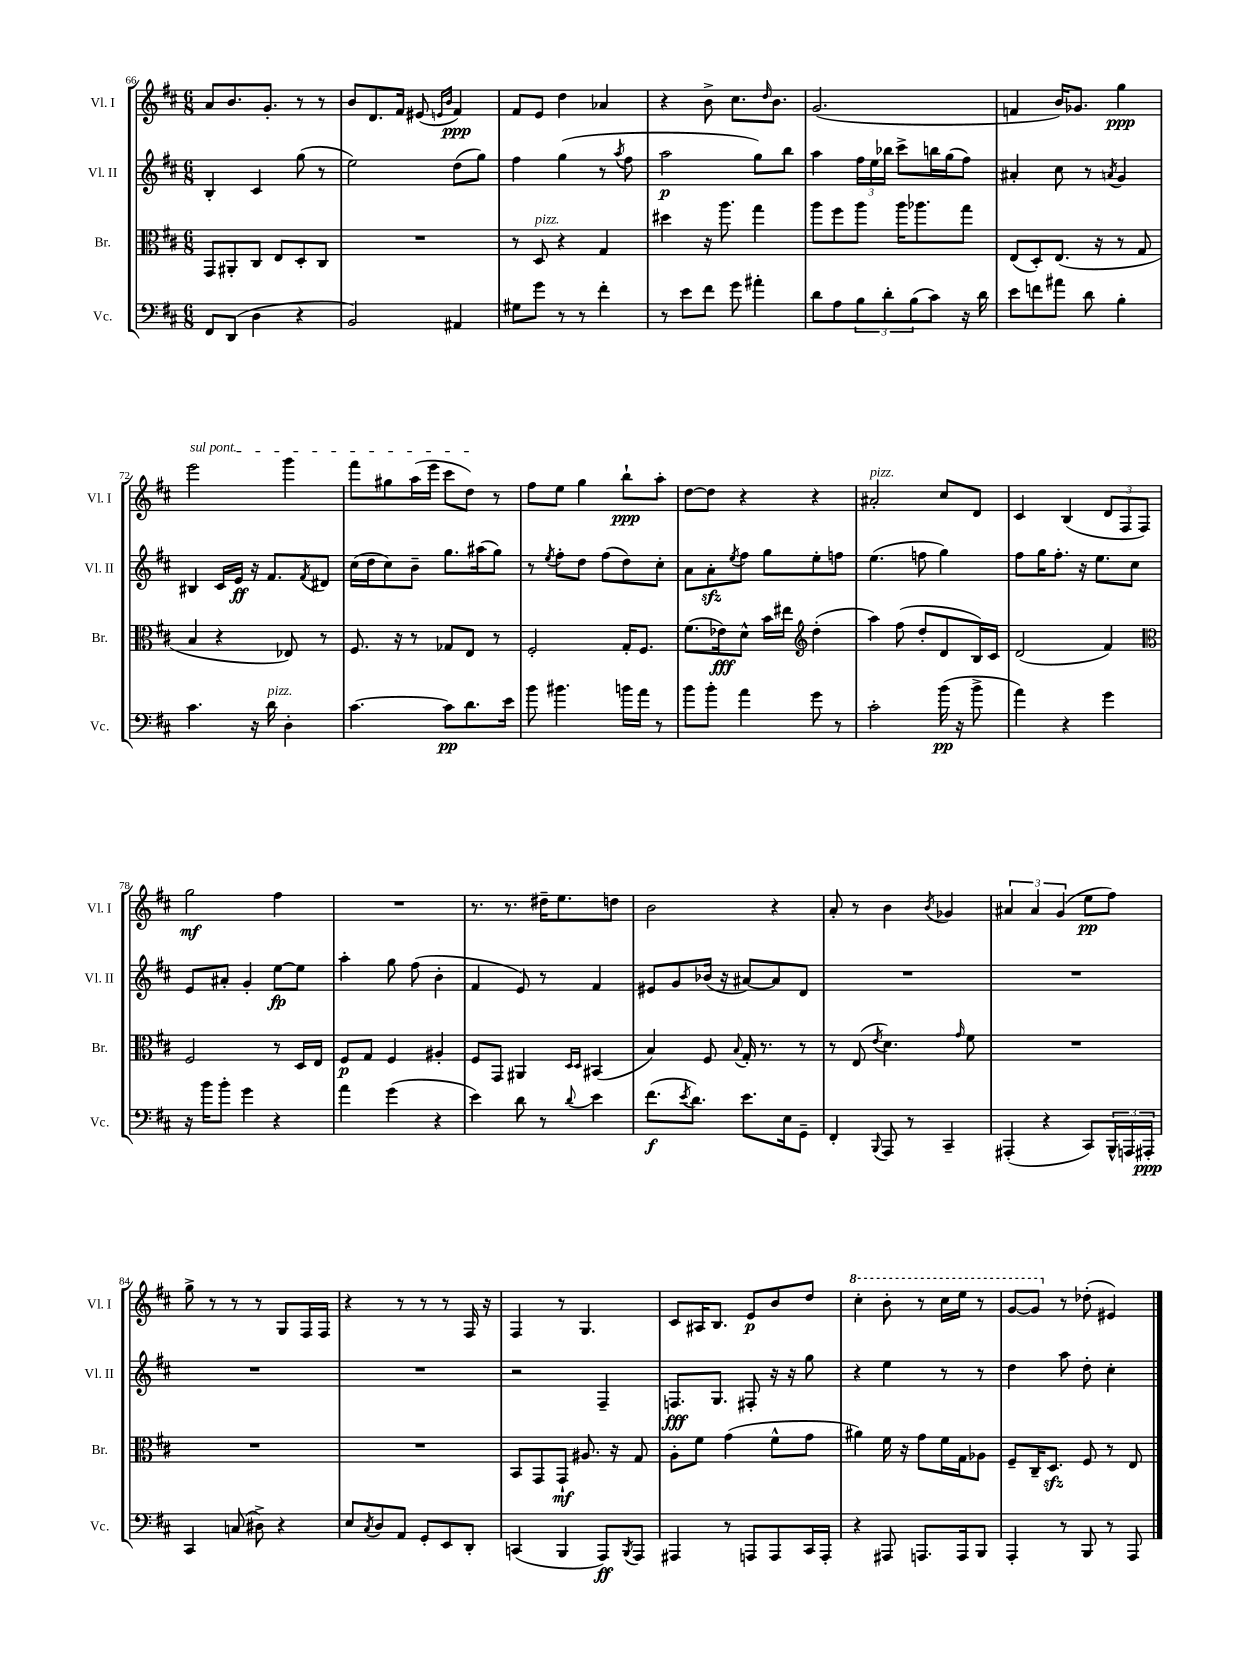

**kern	**kern	**kern	**kern
*staff4	*staff3	*staff2	*staff1
*clefF4	*clefC3	*clefG2	*clefG2
*k[f#c#]	*k[f#c#]	*k[f#c#]	*k[f#c#]
*M6/8	*M6/8	*M6/8	*M6/8
8FF#/L	8GG/L	4B'/	8a/L
(8DD/J	8AA#'/	.	8.b/
4D\	8C#/J	4c#/	.
.	.	.	8.g'/J
.	8E/L	.	.
4r	8D'/	(8gg\	8r
.	8C#/J	8r	8r
=	=	=	=
2BB/)	2.r	2ee\)	8b/L
.	.	.	8.d/
.	.	.	16f#/Jk
.	.	.	(8e#/
.	.	.	16qqe/LL
.	.	.	16qqb/JJ
4AA#/	.	(8dd\L	4f#/)
.	.	8gg\J)	.
=	=	=	=
8G#\L	8r	4ff#\	8f#/L
8g\J	8D/	.	8e/J
8r	4r	(4gg\	4dd\
8r	.	.	.
4f#'\	4G/	8r	4a-/
.	.	8qaa/	.
.	.	8ff#\	.
=	=	=	=
8r	4dd#\	2aa\	4r
8e\L	.	.	.
8f#\J	16r	.	8b^\
.	8.aa\	.	.
8g\	.	.	8.cc#\L
4a#'\	4gg\	8gg\L)	.
.	.	.	16qqdd/
.	.	.	8.b\J
.	.	8bb\J	.
=	=	=	=
8d\L	8aa\L	4aa\	(2.g/
8A\	8ff#\	.	.
12B\	8aa\J	24ff#\LL	.
.	.	24ee\	.
12d'\	.	24bb-\JJ	.
.	16aa\LK	8ccc#^\L	.
(12B\	.	.	.
.	8.aa-\	.	.
8c#\J)	.	16bb\L	.
.	.	(16gg\J	.
16r	8gg\J	8ff#\J)	.
16d\	.	.	.
=	=	=	=
8e\L	(8E/L	4a#'/	4f/
8f\	8D'/)	.	.
8a#\J	(8.E/J	8cc#\	16b/LK)
.	.	.	8.g-/J
8d\	.	8r	.
.	16r	.	.
.	.	8qa/	.
4B'\	8r	4g/	4gg\
.	8G/	.	.
=	=	=	=
4.c#\	4B/	4B#/	2eee\
.	4r	16c#/LL	.
.	.	16e/JJ	.
16r	.	16r	.
16d\	.	8.f#/L	.
4D'\	8E-/)	.	4ggg\
.	.	8qf#/	.
.	8r	8d#/J	.
=	=	=	=
[4.c#\	8.F#/	(16cc#\LL	8fff#\L
.	.	16dd\J	.
.	.	8cc#\)	8gg#\
.	16r	.	.
.	8r	8b~\J	(16aa\L
.	.	.	16eee\JJ
8c#\]L	8G-/L	8.gg\L	8ccc#\L
8.d\	8E/J	.	8dd\J)
.	.	(16aa#\k	.
.	8r	8gg\J)	8r
16e\Jk	.	.	.
=	=	=	=
8b\	2F#'/	8r	8ff#\L
.	.	8qee/	.
4.b#\	.	8ff#'\L	8ee\J
.	.	8dd\J	4gg\
.	.	(8ff#\L	.
16b\LL	16G'/LK	8dd\)	8bb`\L
16a\JJ	8.F#/J	.	.
8r	.	8cc#'\J	8aa'\J
=	=	=	=
8b\L	(8.f#\L	8a\L	[8dd\L
8b'\J	.	8a'\	8dd\]J
.	16e-\k)	.	.
.	.	8qee/	.
4a\	8d^^\J	8ff#\J	4r
.	16b\LL	8gg\L	.
.	16ee#\JJ	.	.
*	*clefG2	*	*
8g\	(4dd'\	8ee'\	4r
8r	.	8ff\J	.
=	=	=	=
2c#'\	4aa\)	(4.ee\	2a#'/
.	(8ff#\	.	.
.	8dd'/L	8ff\	.
(16b\	8d/	4gg\)	8cc#/L
16r	.	.	.
8b^\	16B/L)	.	8d/J
.	16c#/JJ	.	.
=	=	=	=
4a\)	(2d/	8ff#\L	4c#/
.	.	16gg\K	.
.	.	8.ff#'\J	.
4r	.	.	(4B/
.	.	16r	.
.	.	8.ee\L	.
4g\	4f#/)	.	12d/L
.	.	.	12F#/
.	.	8cc#\J	.
.	.	.	12F#/J)
=	=	=	=
*	*clefC3	*	*
16r	2F#/	8e/L	2gg\
16b\LK	.	.	.
8b'\J	.	8a#'/J	.
4g\	.	4g'/	.
4r	8r	[8ee\L	4ff#\
.	16D/LL	8ee\]J	.
.	16E/JJ	.	.
=	=	=	=
4a\	8F#/L	4aa'\	2.r
.	8G/J	.	.
(4g\	4F#/	8gg\	.
.	.	(8ff#\	.
4r	4A#'/	4b'\	.
=	=	=	=
4e\)	8F#/L	4f#/	8.r
.	8GG/J	.	.
.	.	.	8.r
8d\	4AA#/	8e/)	.
8r	.	8r	16dd#~\LK
.	.	.	8.ee\
.	16qqD/LL	.	.
8qqd/	16qqD/JJ	.	.
4e\	(4BB#/	4f#/	.
.	.	.	8dd\J
=	=	=	=
(8.f#\L	4B/)	8e#/L	2b\
.	.	8g/	.
8qe/	.	.	.
8.d\J)	.	.	.
.	8F#/	(16b-/Jk	.
.	.	16r	.
.	8qqB/	.	.
8.e\L	16G'/	[8a#/L)	.
.	8.r	.	.
.	.	8a#/]	4r
16E\k	.	.	.
8GG~\J	8r	8d/J	.
=	=	=	=
4FF#'/	8r	2.r	8a'/
.	(8E/	.	8r
8qqBBB/	8qe/	.	.
8AAA/	4.d\)	.	4b\
8r	.	.	.
.	.	.	8qb/
4CC#~/	.	.	4g-/
.	16qqg/	.	.
.	8f#\	.	.
=	=	=	=
(4AAA#'/	2.r	2.r	6a#/
.	.	.	6a#/
4r	.	.	.
.	.	.	(6g/
8CC#/L)	.	.	8ee\L
24BBB^^/L	.	.	8ff#\J)
24AAA/	.	.	.
24AAA#'/JJ	.	.	.
=	=	=	=
4CC#/	2.r	2.r	8gg^\
.	.	.	8r
(8C/	.	.	8r
8D#^\)	.	.	8r
4r	.	.	8G/L
.	.	.	16F#/L
.	.	.	16F#/JJ
=	=	=	=
8E/L	2.r	2.r	4r
8qC#/	.	.	.
8D/	.	.	.
8AA/J	.	.	8r
8GG'/L	.	.	8r
8EE/	.	.	8r
8DD'/J	.	.	16F#/
.	.	.	16r
=	=	=	=
(4CC/	8BB/L	2r	4F#/
.	8GG/	.	.
4BBB/	8GG`/J	.	8r
.	8.A#/	.	4.G/
8AAA/L)	.	4F#~/	.
.	16r	.	.
8qBBB/	.	.	.
8AAA/J	8G/	.	.
=	=	=	=
4AAA#/	8A'\L	8.F/L	8c#/L
.	8f#\J	.	16A#/K
.	.	8.G/J	8.B/J
8r	(4g\	.	.
8AAA/L	.	8F#'/	8e/L
8AAA/	8f#^^\L	16r	8b/
.	.	16r	.
16CC#/L	8g\J	8gg\	8dd/J
16AAA'/JJ	.	.	.
=	=	=	=
4r	4a#\)	4r	4ccc#'\
8AAA#/	16f#\	4ee\	8bb'\
.	16r	.	.
8.AAA/L	8g\L	.	8r
.	16f#\L	8r	16ccc#\LL
16AAA/k	16G\J	.	16eee\JJ
8BBB/J	8A-\J	8r	8r
=	=	=	=
4AAA'/	8F#~/L	4dd\	[8gg/L
.	16C#~/K	.	8gg/]J
.	8.D/J	.	.
8r	.	8aa\	8r
8BBB/	8F#/	8dd'\	(8dd-'\
8r	8r	4cc#'\	4e#/)
8AAA/	8E/	.	.
==	==	==	==
*-	*-	*-	*-
